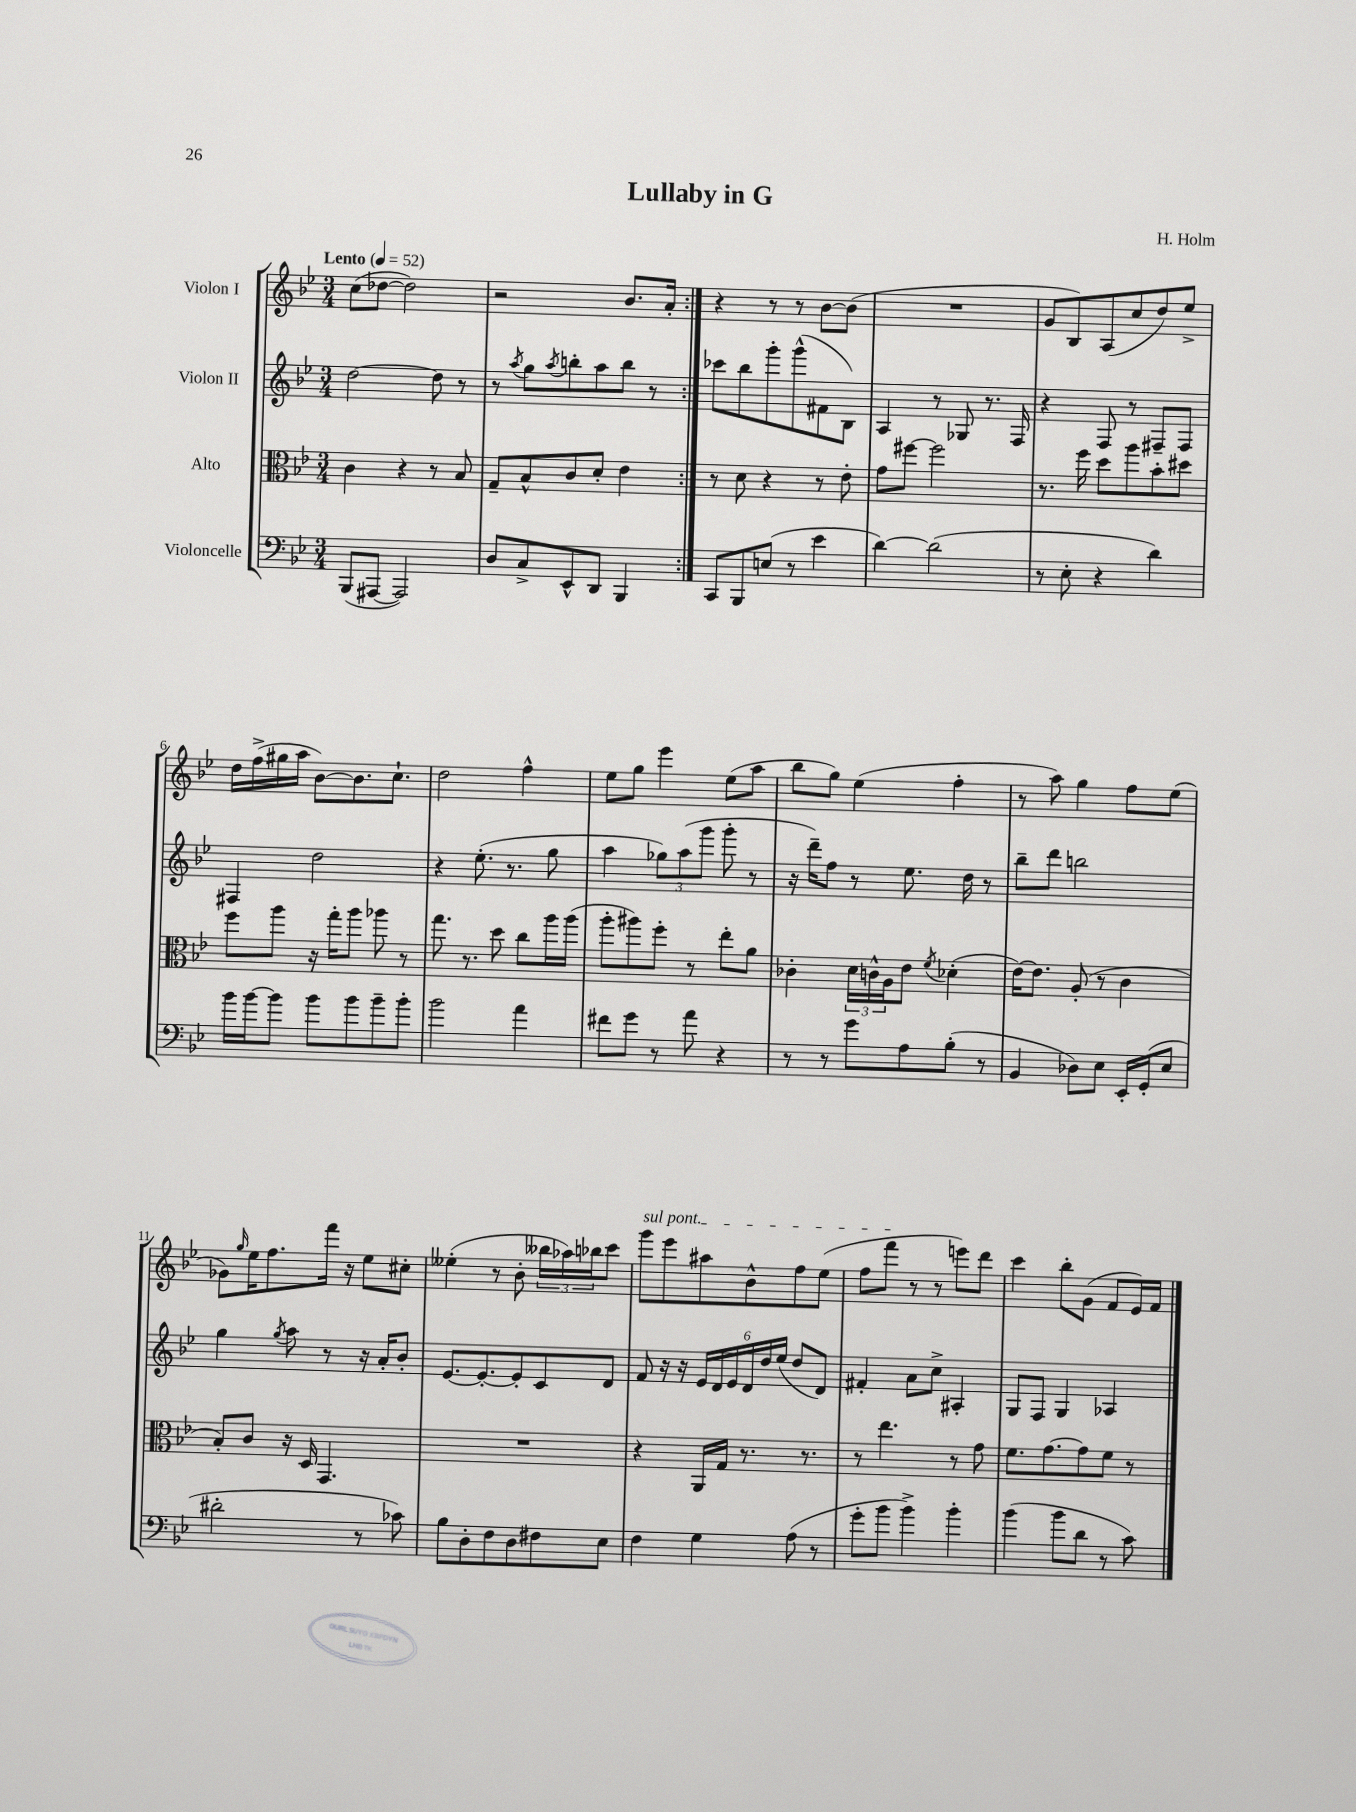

**kern	**kern	**kern	**kern
*staff4	*staff3	*staff2	*staff1
*clefF4	*clefC3	*clefG2	*clefG2
*k[b-e-]	*k[b-e-]	*k[b-e-]	*k[b-e-]
*M3/4	*M3/4	*M3/4	*M3/4
*MM52	*MM52	*MM52	*MM52
(8BBB-	4c	[2dd	(8cc
[8AAA#	.	.	[8dd-
2AAA#])	4r	.	2dd-])
.	8r	8dd]	.
.	8B-	8r	.
=	=	=	=
8D	8G~	8r	2r
.	.	8qaa	.
8C^	8B-^^	8gg	.
.	.	8qaa	.
8EE-^^	8c	8bb'	.
8DD	8d'	8aa	.
4BBB-	4e-	8bb	8.b-
.	.	8r	.
.	.	.	16a'
=:|!	=:|!	=:|!	=:|!
8CC	8r	8ccc-	4r
8BBB-	8d	8bb-	.
(8E	4r	8ggg'	8r
8r	.	(8ggg^^	8r
4e-	8r	8f#	[8b-
.	8e-'	8B-)	(8b-]
=	=	=	=
[4d)	8g	4A	2.r
.	[8ff#	.	.
(2d]	2ff#]	8r	.
.	.	8G-	.
.	.	8.r	.
.	.	16F	.
=	=	=	=
8r	8.r	4r	8g
8E-'	.	.	8B-)
.	16ff	.	.
4r	8dd	8F	(8A
.	8aa	8r	8cc
4d)	8b-'	8F#~	8dd)
.	8dd#	8F#	8ee-^
=	=	=	=
16b-	8ff	4F#	16dd
[16b-	.	.	(16ff^
8b-]	8aa	.	16gg#
.	.	.	16aa
8b-	16r	2dd	[8b-)
.	16gg'	.	.
8b-	8aa	.	8.b-]
8b-~	8aa-	.	.
.	.	.	8.cc`
8b-'	8r	.	.
=	=	=	=
2b-	8.gg	4r	2dd
.	8.r	.	.
.	.	(8.ee-'	.
.	8dd	.	.
.	.	8.r	.
4a	8cc	.	4ff^^
.	16aa	8gg	.
.	(16aa	.	.
=	=	=	=
8f#	8aa'	4aa	8ee-
8g	8aa#)	.	8gg
8r	8ff'	12gg-)	4eee-
.	.	(12aa	.
8a	8r	.	.
.	.	12ggg	.
4r	8ee-'	8ggg'	(8ee-
.	8a	8r	8aa
=	=	=	=
8r	4c-'	16r	8bb-
.	.	16ddd~)	.
8r	.	8ff	8gg)
8g	24d	8r	(4ee-
.	24c^^	.	.
.	24A	.	.
8A	8e-	8.ee-	.
.	8qf	.	.
(8B-'	(4d-'	.	4ff'
.	.	16dd	.
8r	.	8r	.
=	=	=	=
4BB-	[16e-)	8bb-~	8r
.	8.e-]	.	.
.	.	8ddd	8aa)
8D-)	(8A'	2bb	4gg
8E-	8r	.	.
16EE-'	4c	.	8ff
(16GG'	.	.	.
8E-	.	.	(8ee-
=	=	=	=
2d#'	8B-')	4gg	8g-)
.	.	.	16qqgg
.	8c	.	16ee-
.	.	.	8.ff
.	.	8qgg	.
.	16r	8aa	.
.	16D	.	.
.	4.GG	8r	16fff
.	.	.	16r
8r	.	16r	8ee-
.	.	16a'	.
8c-)	.	8b-'	8cc#'
=	=	=	=
8B-	2.r	[8.e-	(4ee--'
8D'	.	.	.
.	.	8.e-'_	.
8F	.	.	8r
8D	.	8e-']	8b-'
8F#	.	8c	24bb--
.	.	.	24aa-)
.	.	.	24bb-
8E-	.	8d	8ccc
=	=	=	=
4F	4r	8f	8ggg
.	.	16r	8eee-
.	.	16r	.
4G	16AA	24e-	8aa#
.	.	24d	.
.	16G	.	.
.	.	24e-	.
.	8.r	24d	8b-^^
.	.	24dd	.
.	.	(24ee-	.
(8A	.	8dd	8ff
.	8.r	.	.
8r	.	8d)	(8ee-
=	=	=	=
8g'	8r	4f#'	8ff
8b-	4.ee-	.	8fff
4b-^)	.	8a	8r
.	.	8cc^	8r
4b-'	8r	4A#'	8eee)
.	8g	.	8ddd
=	=	=	=
(4b-	8.f	8G	4ccc
.	.	8F	.
.	[8.g	.	.
8b-	.	4G	8bb-'
8d	8g]	.	(8g
8r	8f	4A-	8f
8c)	8r	.	16e-)
.	.	.	16f
==	==	==	==
*-	*-	*-	*-
